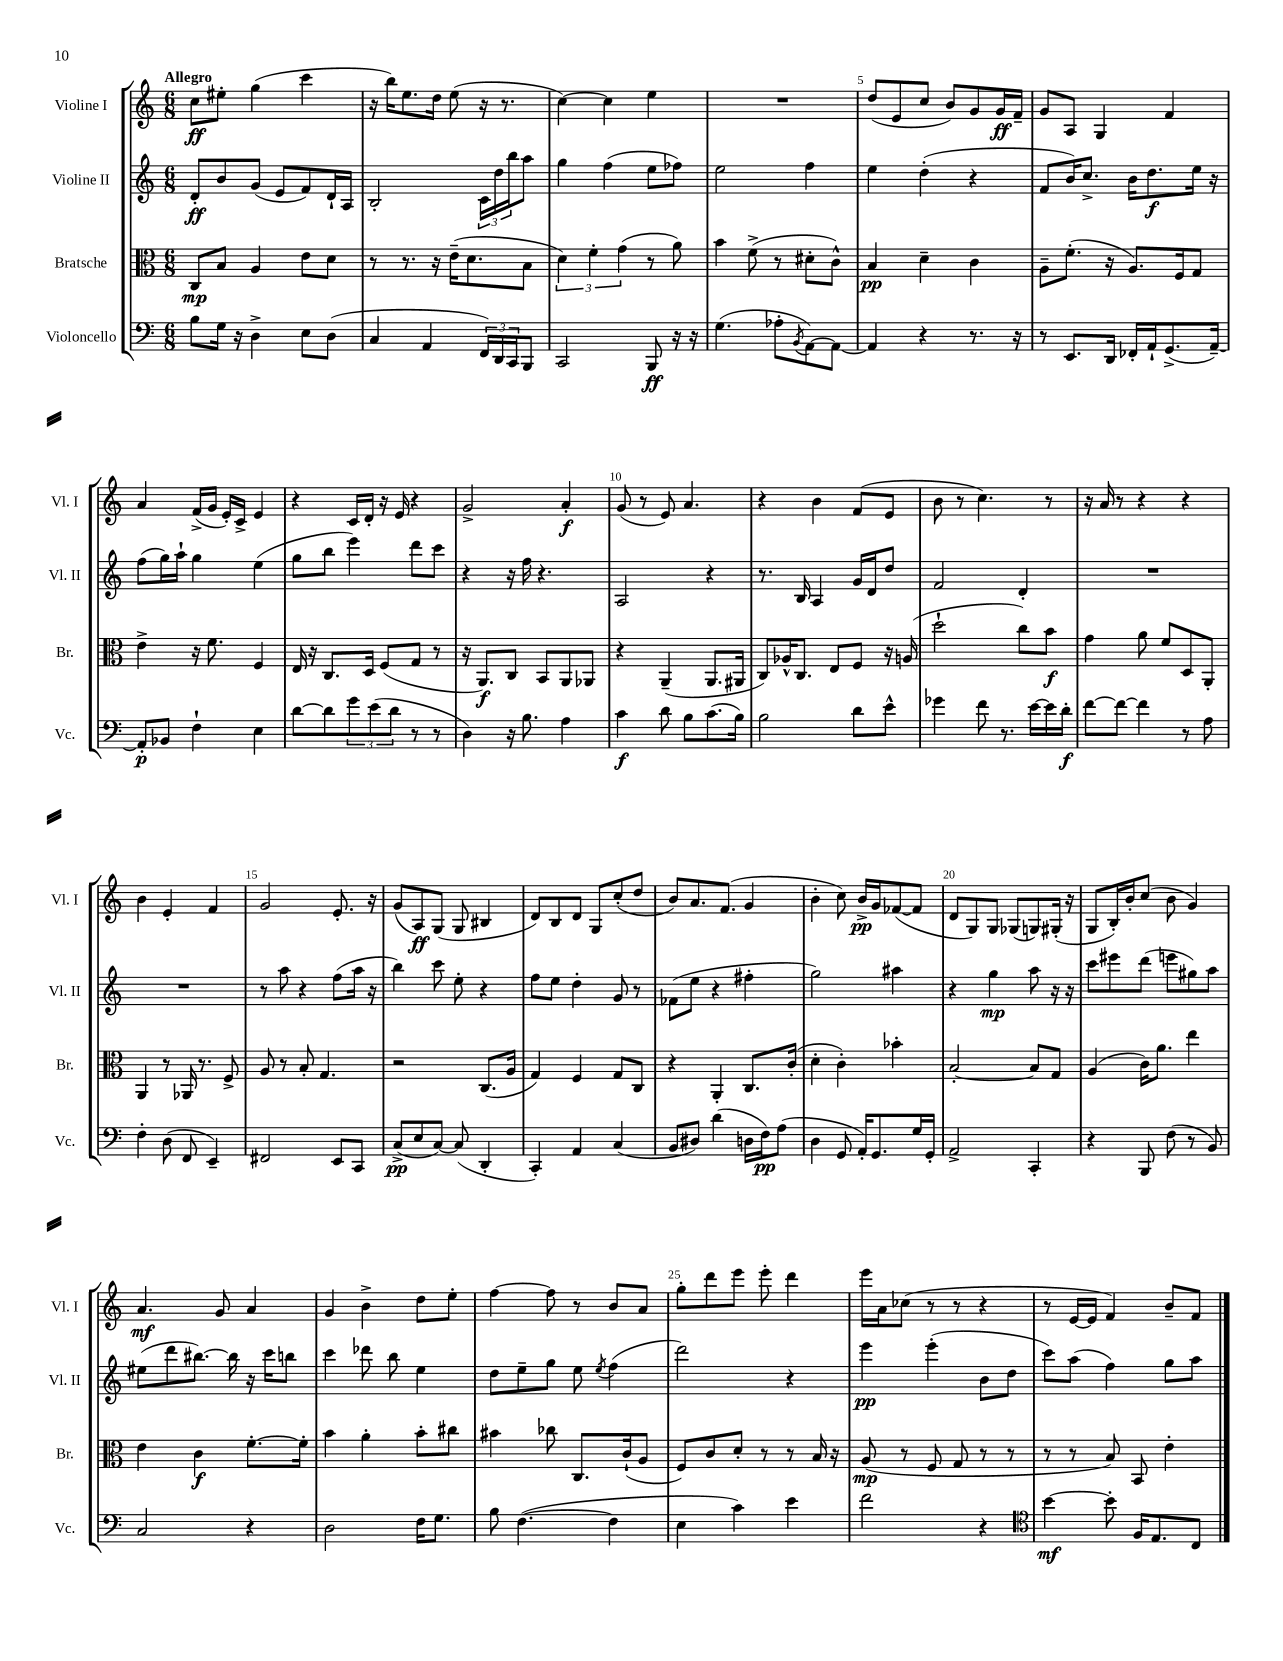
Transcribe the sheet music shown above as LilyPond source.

<<
\new StaffGroup <<
\new Staff = "s0" \with { instrumentName = "Violine I" shortInstrumentName = "Vl. I" } {
    \clef treble \key c \major \numericTimeSignature \time 6/8 \tempo "Allegro"
    c''8\ff eis''8-. g''4( c'''4 |
    r16 b''16) e''8. d''16 e''8( r16 r8. |
    c''4~) c''4 e''4 |
    R2. |
    d''8( e'8 c''8 b'8) g'8 g'16\ff f'16-- |
    g'8 a8 g4 f'4 |
    a'4 f'16->( g'16 e'16-.) c'16-> e'4 |
    r4 c'16 d'16-. r16 e'16 r4 |
    g'2-> a'4-.\f |
    g'8( r8 e'8) a'4. |
    r4 b'4 f'8( e'8 |
    b'8 r8 c''4.) r8 |
    r16 a'16 r8 r4 r4 |
    b'4 e'4-. f'4 |
    g'2 e'8.-. r16 |
    g'8( a8\ff) g8( g8 bis4 |
    d'8) b8 d'8 g8 c''8-.( d''8 |
    b'8) a'8. f'8.( g'4 |
    b'4-. c''8) b'16->\pp g'16 fes'8~( fes'8 |
    d'8 g8) g8 ges8( g8) gis16-.( r16 |
    g8 b16-.) b'16-. c''8( b'8 g'4) |
    a'4.\mf g'8 a'4 |
    g'4 b'4-> d''8 e''8-. |
    f''4~ f''8 r8 b'8 a'8 |
    g''8-. d'''8 e'''8 e'''8-. d'''4 |
    e'''16 a'16 ces''8( r8 r8 r4 |
    r8 e'16~ e'16 f'4) b'8-- f'8 \bar "|." |
}
\new Staff = "s1" \with { instrumentName = "Violine II" shortInstrumentName = "Vl. II" } {
    \clef treble \key c \major \numericTimeSignature \time 6/8
    d'8-.\ff b'8 g'8( e'8 f'8) d'16-! a16 |
    b2-. \tuplet 3/2 { c'16 d''16 b''16 } a''8 |
    g''4 f''4( e''8 fes''8) |
    e''2 f''4 |
    e''4 d''4-.( r4 |
    f'8 b'16) c''8.-> b'16 d''8.\f e''16 r16 |
    f''8( g''16) a''16-! g''4 e''4( |
    g''8 b''8 e'''4) d'''8 c'''8 |
    r4 r16 f''16 r4. |
    a2 r4 |
    r8. b16 a4 g'16 d'16 d''8 |
    f'2 d'4-. |
    R2. |
    R2. |
    r8 a''8 r4 f''8( a''16 r16 |
    b''4) c'''8 e''8-. r4 |
    f''8 e''8 d''4-. g'8 r8 |
    fes'8( e''8 r4 fis''4-. |
    g''2) ais''4 |
    r4 g''4\mp a''8 r16 r16 |
    c'''8 eis'''8 d'''8( e'''8 gis''8) a''8 |
    eis''8( d'''8 bis''8.~) bis''16 r16 c'''16 b''8 |
    c'''4 des'''8 b''8 e''4 |
    d''8 e''8-- g''8 e''8 \acciaccatura { e''8 } f''4( |
    d'''2) r4 |
    e'''4\pp e'''4-.( b'8 d''8 |
    c'''8) a''8( f''4) g''8 a''8 \bar "|." |
}
\new Staff = "s2" \with { instrumentName = "Bratsche" shortInstrumentName = "Br." } {
    \clef alto \key c \major \numericTimeSignature \time 6/8
    c8\mp b8 a4 e'8 d'8 |
    r8 r8. r16 e'16--( d'8. b8 |
    \tuplet 3/2 { d'4) f'4-. g'4( } r8 a'8) |
    b'4 f'8->( r8 dis'8-. c'8-^) |
    b4\pp d'4-- c'4 |
    a8-- f'8.-.( r16 a8.) f16 g8 |
    e'4-> r16 f'8. f4 |
    e16 r16 c8. d16 f8( g8 r8 |
    r16 a,8.\f) c8 b,8 a,8 aes,8 |
    r4 a,4--( a,8. ais,16 |
    c8) aes16-^ c8. e8 f8 r16 a16( |
    d''2-! c''8) b'8\f |
    g'4 a'8 f'8 d8 a,8-. |
    a,4 r8 aes,16 r8. f8-> |
    a8 r8 b8-. g4. |
    r2 c8.( a16 |
    g4) f4 g8 c8 |
    r4 a,4-. c8. c'16-.( |
    d'4-. c'4-.) bes'4-. |
    b2~-. b8 g8 |
    a4( c'16) a'8. e''4 |
    e'4 c'4\f f'8.~-. f'16-. |
    b'4 a'4-. b'8-. cis''8 |
    bis'4 ces''8 c8. c'16-!( a8 |
    f8) c'8 d'8-. r8 r8 b16 r16 |
    a8\mp( r8 f8 g8 r8 r8 |
    r8 r8 b8) b,8 e'4-. \bar "|." |
}
\new Staff = "s3" \with { instrumentName = "Violoncello" shortInstrumentName = "Vc." } {
    \clef bass \key c \major \numericTimeSignature \time 6/8
    b8 g16 r16 d4-> e8 d8( |
    c4 a,4 \tuplet 3/2 { f,16) d,16 c,16 } b,,8 |
    c,2 b,,8\ff r16 r16 |
    g4.( aes8-. \acciaccatura { b,8 } a,8~) a,8~ |
    a,4 r4 r8. r16 |
    r8 e,8. d,16 fes,16-. a,16-! g,8.->( a,16~--) |
    a,8-.\p bes,8 f4-! e4 |
    d'8~ d'8 \tuplet 3/2 { g'8 e'8( d'8 } r8 r8 |
    d4) r16 b8. a4 |
    c'4\f d'8 b8 c'8.( b16) |
    b2 d'8 e'8-^ |
    ges'4 f'8 r8. e'16~ e'16 d'16-.\f |
    f'8~ f'8~ f'4 r8 a8 |
    f4-. d8( f,8 e,4--) |
    fis,2 e,8 c,8 |
    c8->\pp( e8 c8~) c8( d,4-. |
    c,4-.) a,4 c4( |
    b,8 dis8) d'4( d16 f16\pp) a8( |
    d4 g,8 a,16-.) g,8. g16 g,16-. |
    a,2-> c,4-. |
    r4 b,,8 f8( r8 b,8) |
    c2 r4 |
    d2 f16 g8. |
    b8 f4.~( f4 |
    e4 c'4) e'4 |
    f'2 r4 |
    \clef tenor b'4~\mf b'8-. f16 e8. c8 \bar "|." |
}
>>
>>
\layout { \context { \Score \override BarNumber.break-visibility = ##(#f #t #t) barNumberVisibility = #(every-nth-bar-number-visible 5) } }
